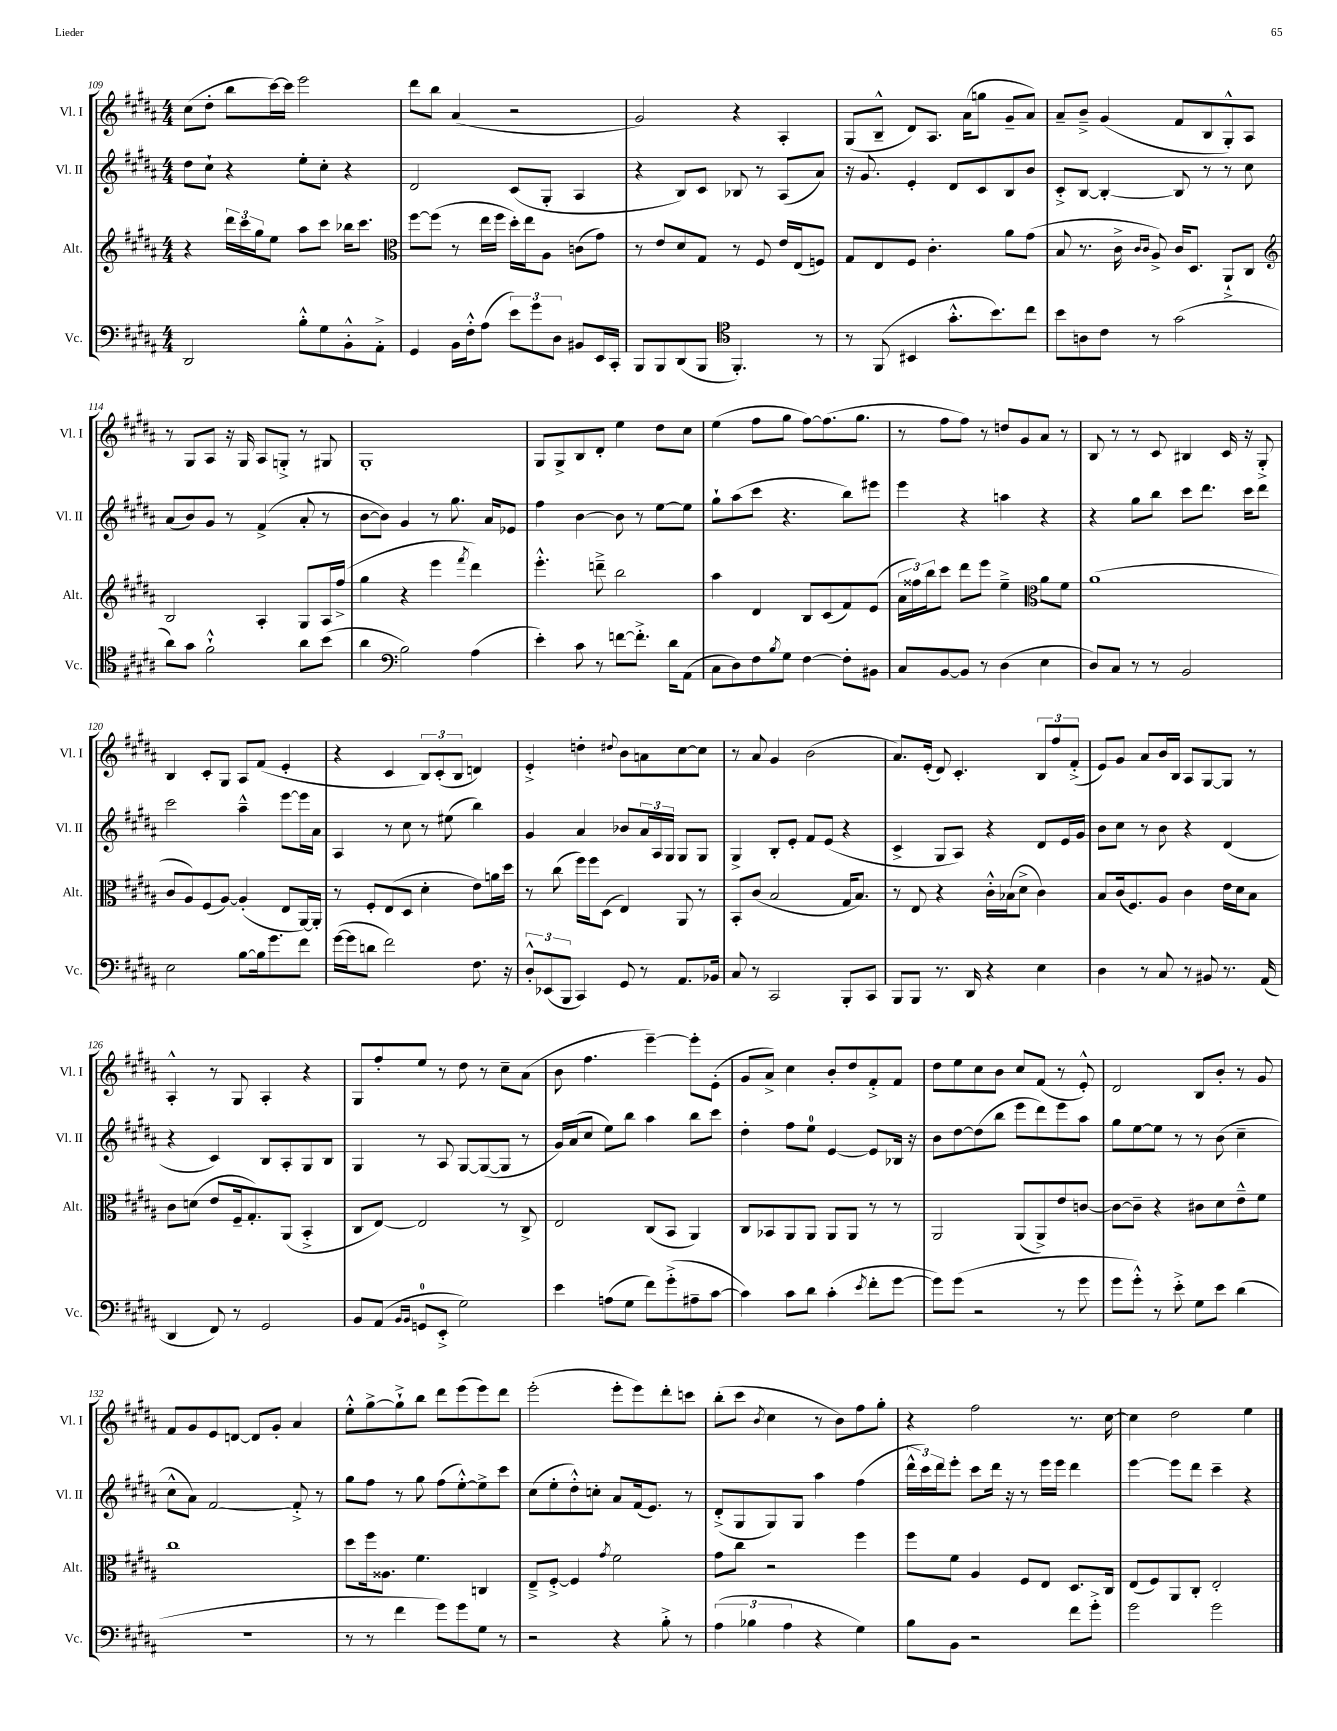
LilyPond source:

<<
\new StaffGroup <<
\new Staff = "s0" \with { instrumentName = "Vl. I" shortInstrumentName = "Vl. I" } {
    \clef treble \key b \major \numericTimeSignature \time 4/4
    cis''8( dis''8-. b''8 cis'''16~) cis'''16 e'''2 |
    dis'''8 b''8 ais'4( r2 |
    gis'2) r4 ais4-. |
    gis8( b8---^ dis'8) ais8. ais'16( g''8 gis'8-- ais'8) |
    ais'8-- b'8---> gis'4( fis'8 b8 gis8-.-^) ais8 |
    r8 gis8 ais8 r16 gis16 ais8 g8-.-> r8 gis8 |
    gis1-. |
    gis8 gis8-> b8 dis'8-. e''4 dis''8 cis''8 |
    e''4( fis''8 gis''8 fis''8~) fis''8.( gis''8. |
    r8 fis''8 fis''8) r8 d''8 gis'8 ais'8 r8 |
    b8 r8 r8 cis'8 bis4 cis'16 r16 gis8-.-> |
    b4 cis'8-. gis8 ais8 fis'8( e'4-. |
    r4 cis'4 \tuplet 3/2 { b8) cis'8-.( b8 } d'4) |
    e'4-.-> d''4-. \appoggiatura { dis''8 } b'8 a'8 cis''8~ cis''8 |
    r8 ais'8 gis'4 b'2( |
    ais'8.) e'16-.( dis'8) cis'4.-. \tuplet 3/2 { b8 fis''8 fis'8-.->( } |
    e'8) gis'8 ais'8 b'16 b16 ais8 gis8~ gis8 r8 |
    ais4-.-^ r8 gis8 ais4-. r4 |
    gis8 fis''8-. e''8 r8 dis''8 r8 cis''8-- ais'8( |
    b'8 fis''4. e'''4~--) e'''8-. e'8-.( |
    gis'8 ais'8->) cis''4 b'8-. dis''8 fis'8-.-> fis'8 |
    dis''8 e''8 cis''8 b'8 cis''8 fis'8( r8 e'8-.-^) |
    dis'2 b8 b'8-. r8 gis'8 |
    fis'8 gis'8 e'8 d'8~ d'8 gis'8-. ais'4 |
    e''8-.-^ gis''8~-> gis''8-!-> b''8 dis'''8 e'''8( e'''8) dis'''8 |
    e'''2-.( e'''8-. e'''8) dis'''8-. c'''8 |
    b''8-.( cis'''8 \acciaccatura { b'8 } cis''4 r8 b'8) fis''8 gis''8-. |
    r4 fis''2 r8. cis''16~ |
    cis''4 dis''2 e''4 \bar "|." |
}
\new Staff = "s1" \with { instrumentName = "Vl. II" shortInstrumentName = "Vl. II" } {
    \clef treble \key b \major \numericTimeSignature \time 4/4
    dis''8 cis''8-! r4 e''8-. cis''8-. r4 |
    dis'2 cis'8( gis8-. ais4 |
    r4 b8) cis'8 bes8 r8 ais8( ais'8) |
    r16 gis'8. e'4-. dis'8 cis'8 b8 b'8 |
    cis'8-.-> b8~ b4~-. b8 r8 r8 cis''8 |
    ais'8( b'8) gis'8 r8 fis'4->( ais'8-. r8 |
    b'8~ b'8) gis'4 r8 gis''8. ais'16 ees'8 |
    fis''4 b'4~ b'8 r8 e''8~ e''8 |
    gis''8-! ais''8( cis'''8 r4. b''8) eis'''8 |
    e'''4 r4 a''4 r4 |
    r4 gis''8 b''8 cis'''8 dis'''8. cis'''16 dis'''8 |
    cis'''2 ais''4---^ e'''8~ e'''16 ais'16 |
    ais4 r8 cis''8 r8 eis''8( b''4) |
    gis'4 ais'4 bes'8 \tuplet 3/2 { ais'16 ais16 gis16 } gis8 gis8 |
    gis4-> b8-. e'8-. fis'8 e'8( r4 |
    cis'4-> gis8 ais8) r4 dis'8 e'16 gis'16 |
    b'8 cis''8 r8 b'8 r4 dis'4( |
    r4 cis'4) b8 ais8-. gis8 b8 |
    gis4 r8 ais8 gis8~ gis8~( gis8 r8 |
    gis'16) ais'16( cis''8 e''8) b''8 ais''4 b''8 cis'''8 |
    dis''4-. fis''8 e''8-0 e'4~ e'8 bes16 r16 |
    b'8 dis''8~ dis''8( b''8 e'''8 dis'''8) e'''8 ais''8 |
    gis''8 e''8~ e''8 r8 r8 b'8( cis''4-- |
    cis''8-^ ais'8) fis'2~ fis'8-.-> r8 |
    gis''8 fis''8 r8 gis''8 fis''8( e''8~-.-^) e''8-> cis'''8 |
    cis''8( e''8-. dis''8-.-^) c''8-. ais'8 fis'16( e'8.) r8 |
    dis'8-.->( gis8 gis8) gis8 ais''4 fis''4( |
    \tuplet 3/2 { dis'''16-^ cis'''16) dis'''16 } e'''8-. cis'''8 dis'''16 r16 r8 e'''16 e'''16 dis'''4 |
    e'''4~ e'''8 dis'''8 cis'''4-- r4 \bar "|." |
}
\new Staff = "s2" \with { instrumentName = "Alt." shortInstrumentName = "Alt." } {
    \clef treble \key b \major \numericTimeSignature \time 4/4
    r4 \tuplet 3/2 { dis'''16 cis'''16 gis''16 } e''8 ais''8 cis'''8 bes''16 cis'''8. |
    \clef alto fis''8~ fis''8( r8 e''16 fis''16 dis''16-.) e''16 ais8 c'8( gis'8) |
    r8 e'8 dis'8 gis8 r8 fis8 e'16 e16( f8) |
    gis8 e8 fis8 cis'4.-. ais'8 gis'8( |
    b8 r8. cis'16-> \grace { cis'16 cis'16 } ais8->) cis'16 dis8. ais,8-!-> cis8 |
    \clef treble b2 ais4-. gis8 ais16 fis''16->( |
    gis''4 r4 e'''4 \acciaccatura { fis'''8 } dis'''4) |
    e'''4.-.-^ d'''8---> b''2 |
    ais''4 dis'4 b8 cis'8( fis'8) e'8( |
    \tuplet 3/2 { ais'16 fisis''16) b''16 } cis'''8 dis'''8 e'''8 e''4---> \clef alto ais'8 fis'8 |
    ais'1( |
    cis'8 ais8) fis8( ais8~) ais4-.( e8 ais,16~) ais,16-. |
    r8 fis8-. e8( dis8 dis'4-. e'8) a'16 dis''16 |
    r8 cis''8( fis''16) fis''16 dis8( e4) ais,8 r8 |
    b,8-. cis'8( b2 gis16 b8.) |
    r8 e8 r4 cis'16-.-^ bes16( dis'8-> cis'4) |
    b8 cis'16( fis8.) ais8 cis'4 e'16 dis'16 b8 |
    cis'8 d'8( e'8 fis16-- gis8.-.) ais,8( b,4-.-> |
    cis8 e8~) e2 r8 cis8-> |
    e2 cis8( b,8 ais,4) |
    cis8 bes,8 ais,8 ais,8 ais,8 ais,8 r8 r8 |
    ais,2 ais,8( ais,8->) e'8 c'8~ |
    c'8~ c'8-- r4 cis'8 dis'8 e'8---^ fis'8 |
    cis''1 |
    dis''8 fis''16 aisis8. fis'4. c4 |
    e8---> fis8~-.-> fis4 \acciaccatura { gis'8 } fis'2 |
    gis'8 cis''8 r2 fis''4 |
    fis''8 fis'8 ais4 fis8 e8 dis8. cis16 |
    e8( fis8) ais,8 cis8-. e2-. \bar "|." |
}
\new Staff = "s3" \with { instrumentName = "Vc." shortInstrumentName = "Vc." } {
    \clef bass \key b \major \numericTimeSignature \time 4/4
    dis,2 b8-.-^ gis8 b,8-.-^ ais,8-.-> |
    gis,4 b,16 fis16-.-^ ais8( \tuplet 3/2 { e'8) gis'8 dis8 } bis,8 e,16 cis,16-. |
    b,,8 b,,8 dis,8( b,,8 \clef tenor fis,4.-.) r8 |
    r8 fis,8( bis,4 gis'8.-.-^ b'8.) cis''8 |
    b'8 a8 cis'8 r8 gis'2( |
    ais'8) gis'8 fis'2-!-^ ais'8 b'8( |
    ais'4 \clef bass b2) ais4( |
    e'4-.) cis'8 r8 f'8~ f'8.-.-> dis'16 ais,8( |
    cis8 dis8) fis8 \acciaccatura { b8 } gis8 fis4~ fis8-. bis,8 |
    cis8 b,8~ b,8 r8 dis4( e4 |
    dis8) cis8 r8 r8 b,2 |
    e2 b8~ b16 gis'8. fis'8 |
    gis'16~( gis'16 d'8 fis'2) fis8. r16 |
    \tuplet 3/2 { dis8-.-^ ees,8( b,,8 } cis,4) gis,8 r8 ais,8. bes,16 |
    cis8 r8 cis,2 b,,8-. cis,8 |
    b,,8 b,,8 r8. dis,16 r4 e4 |
    dis4 r8 cis8 r8 bis,8 r8. ais,16( |
    dis,4 fis,8) r8 gis,2 |
    b,8 ais,8( \grace { b,16 b,16 } g,8-0 e,8-.-> gis2) |
    e'4 a8( gis8 fis'8) gis'8-.->( ais8-- cis'8~ |
    cis'4) cis'8 dis'8 cis'4-.( \acciaccatura { e'8 } fis'8-. gis'8~ |
    gis'8) gis'8( r2 r8 gis'8 |
    gis'8 gis'8-.-^) r8 e'8-.-> gis8 e'8 dis'4( |
    R1 |
    r8 r8 fis'4 gis'8) gis'8 gis8 r8 |
    r2 r4 b8-.-> r8 |
    \tuplet 3/2 { ais4( bes4 ais4 } r4 gis4) |
    b8 b,8 r2 fis'8 gis'8-.-> |
    gis'2 gis'2 \bar "|." |
}
>>
>>
\layout { \context { \Score currentBarNumber = #109 } }
